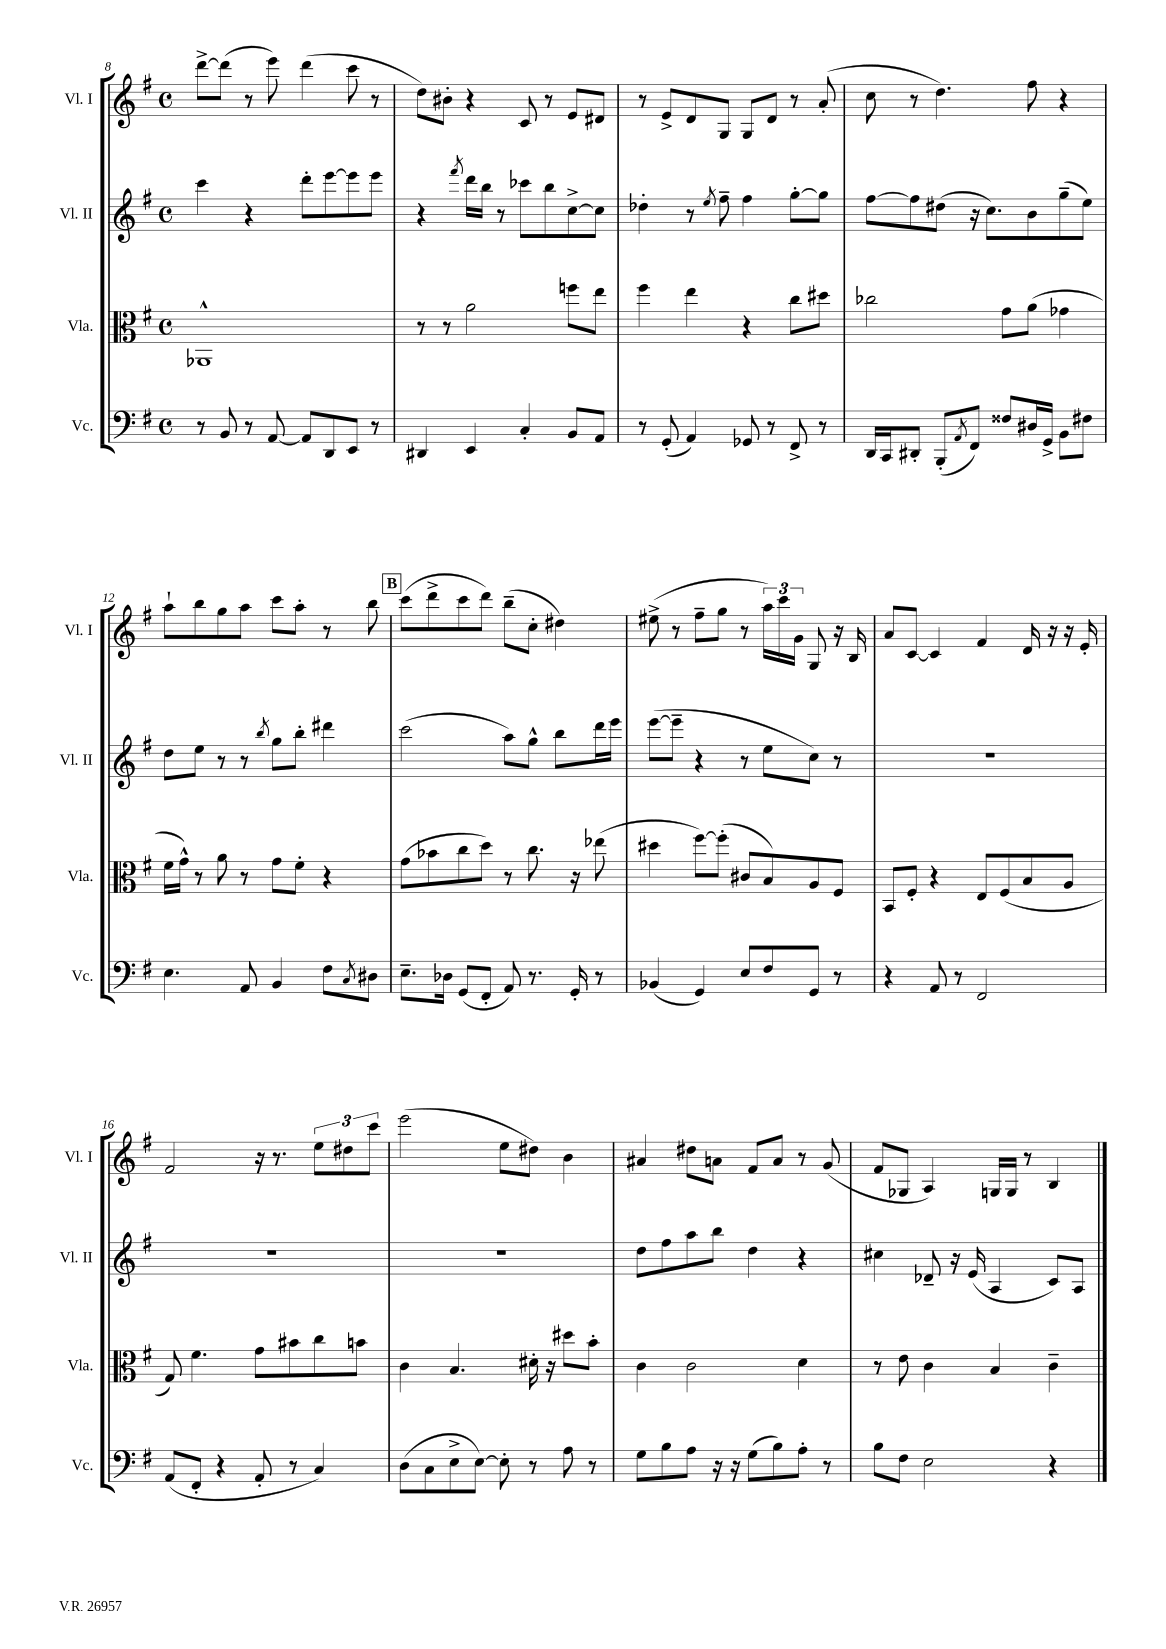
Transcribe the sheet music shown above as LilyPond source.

<<
\new StaffGroup <<
\new Staff = "s0" \with { instrumentName = "Vl. I" shortInstrumentName = "Vl. I" } {
    \clef treble \key g \major \defaultTimeSignature \time 4/4
    d'''8~-> d'''8( r8 e'''8) d'''4( c'''8 r8 |
    d''8) bis'8-. r4 c'8 r8 e'8 dis'8 |
    r8 e'8-> d'8 g8 g8 d'8 r8 a'8-.( |
    c''8 r8 d''4.) fis''8 r4 |
    a''8-! b''8 g''8 a''8 c'''8 a''8-. r8 b''8 |
    \mark \markup { \box "B" } c'''8( d'''8-> c'''8 d'''8) b''8--( c''8-. dis''4) |
    eis''8->( r8 fis''8-- g''8 r8 \tuplet 3/2 { a''16) c'''16 g'16 } g8 r16 b16 |
    a'8 c'8~ c'4 fis'4 d'16 r16 r16 e'16-. |
    fis'2 r16 r8. \tuplet 3/2 { e''8 dis''8 c'''8 } |
    e'''2( e''8 dis''8) b'4 |
    ais'4 dis''8 a'8 fis'8 a'8 r8 g'8( |
    fis'8 ges8 a4) g16 g16 r8 b4 \bar "|." |
}
\new Staff = "s1" \with { instrumentName = "Vl. II" shortInstrumentName = "Vl. II" } {
    \clef treble \key g \major \defaultTimeSignature \time 4/4
    c'''4 r4 d'''8-. e'''8~ e'''8 e'''8 |
    r4 \acciaccatura { fis'''8 } d'''16 b''16 r8 ces'''8 b''8 c''8~-> c''8 |
    des''4-. r8 \acciaccatura { e''8 } fis''8-- fis''4 g''8~-. g''8 |
    fis''8~ fis''8 dis''8( r16 c''8.) b'8 g''8--( e''8) |
    d''8 e''8 r8 r8 \acciaccatura { b''8 } g''8 b''8-. dis'''4 |
    \mark \markup { \box "B" } c'''2( a''8) g''8-^ b''8 d'''16 e'''16 |
    e'''8~( e'''8-- r4 r8 e''8 c''8) r8 |
    R1 |
    R1 |
    R1 |
    d''8 fis''8 a''8 b''8 d''4 r4 |
    cis''4 des'8-- r16 e'16( a4 c'8) a8 \bar "|." |
}
\new Staff = "s2" \with { instrumentName = "Vla." shortInstrumentName = "Vla." } {
    \clef alto \key g \major \defaultTimeSignature \time 4/4
    aes,1-^ |
    r8 r8 a'2 f''8 e''8 |
    fis''4 e''4 r4 c''8 dis''8 |
    ces''2 g'8 a'8( ges'4 |
    fis'16 g'16-^) r8 a'8 r8 g'8 fis'8-. r4 |
    \mark \markup { \box "B" } g'8( bes'8 c''8 d''8) r8 c''8. r16 ees''8( |
    dis''4 fis''8~) fis''8-.( cis'8 b8) a8 fis8 |
    b,8 fis8-. r4 e8 fis8( b8 a8 |
    g8) fis'4. g'8 bis'8 c''8 b'8 |
    c'4 b4. dis'16-. r16 dis''8 b'8-. |
    c'4 c'2 d'4 |
    r8 e'8 c'4 b4 c'4-- \bar "|." |
}
\new Staff = "s3" \with { instrumentName = "Vc." shortInstrumentName = "Vc." } {
    \clef bass \key g \major \defaultTimeSignature \time 4/4
    r8 b,8 r8 a,8~ a,8 d,8 e,8 r8 |
    dis,4 e,4 c4-. b,8 a,8 |
    r8 g,8-.( a,4) ges,8 r8 fis,8-> r8 |
    d,16 c,16 dis,8-. b,,8-.( \acciaccatura { a,8 } fis,8) fisis8 dis16 g,16-> b,8 fis8 |
    e4. a,8 b,4 fis8 \acciaccatura { c8 } dis8 |
    \mark \markup { \box "B" } e8.-- des16 g,8( fis,8-. a,8) r8. g,16-. r8 |
    bes,4( g,4) e8 fis8 g,8 r8 |
    r4 a,8 r8 fis,2 |
    a,8( fis,8-. r4 a,8-. r8 c4) |
    d8( c8 e8-> e8~) e8-. r8 a8 r8 |
    g8 b8 a8 r16 r16 g8( b8) a8-. r8 |
    b8 fis8 e2 r4 \bar "|." |
}
>>
>>
\layout { \context { \Score currentBarNumber = #8 } }
